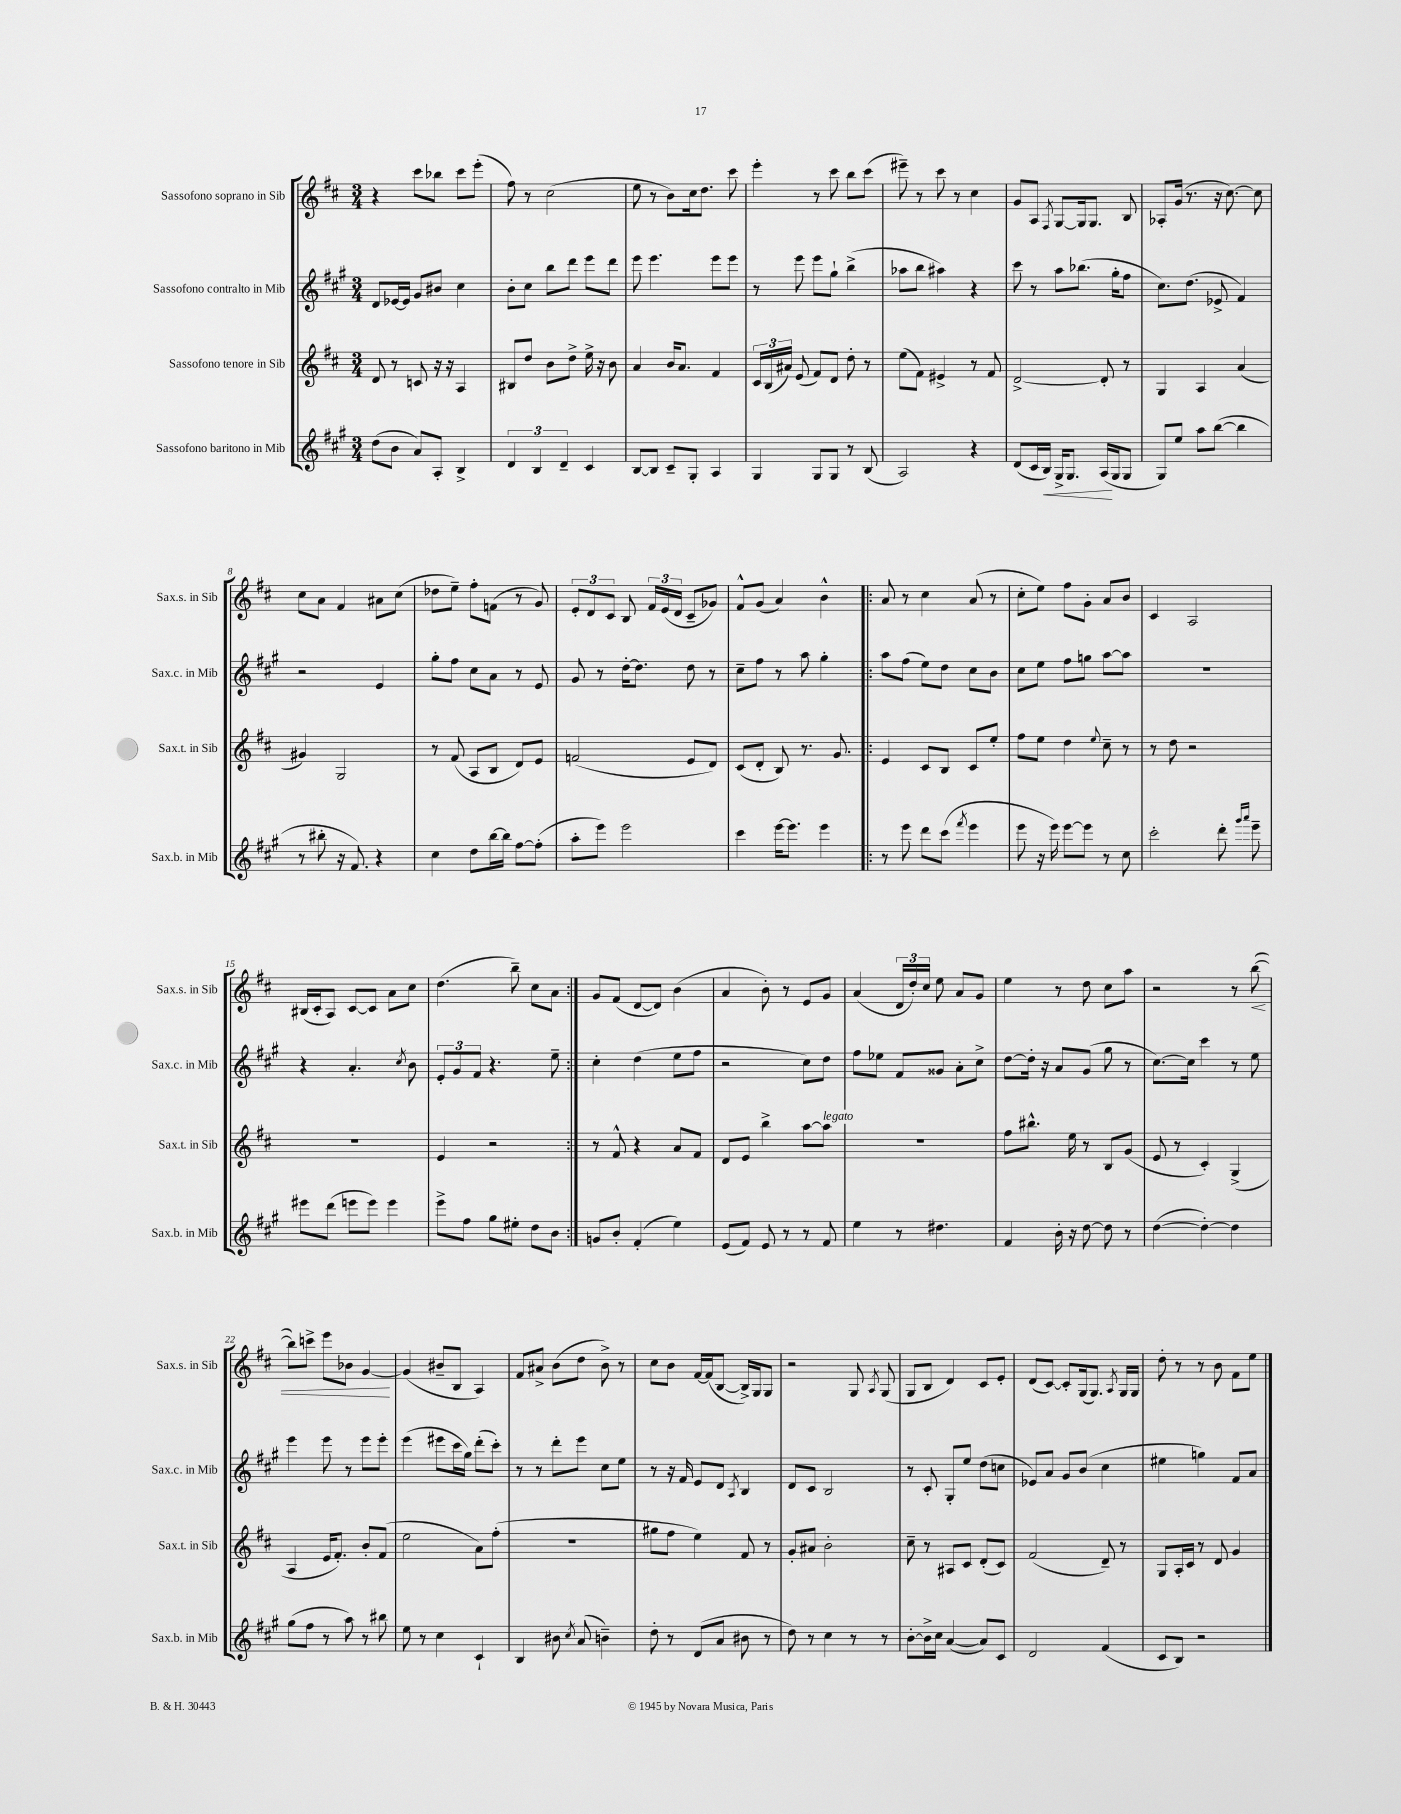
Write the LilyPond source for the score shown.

<<
\new StaffGroup <<
\new Staff = "s0" \with { instrumentName = "Sassofono soprano in Sib" shortInstrumentName = "Sax.s. in Sib" } {
    \clef treble \key d \major \numericTimeSignature \time 3/4
    \autoBeamOff r4 cis'''8[ bes''8] cis'''8[ e'''8]-.( |
    fis''8) r8 cis''2( |
    e''8 r8 b'8[) cis''16 d''8.] cis'''8 |
    e'''4-. r8 cis'''8 b''8[ cis'''8]( |
    eis'''8--) r8 cis'''8 r8 cis''4 |
    g'8[ a8] \acciaccatura { fis8 } g8[~ g16 g8.] b8 |
    aes8[-. g'16]( r8. r16 cis''8.~) cis''8 |
    cis''8[ a'8] fis'4 ais'8[ cis''8]( |
    des''8[ e''8]--) fis''8[-. f'8]( r8 g'8) |
    \tuplet 3/2 { e'8[-. d'8 cis'8] } b8 \tuplet 3/2 { fis'16[ e'16( d'16] } cis'8[-- ges'8]) |
    fis'8[-^ g'8]( a'4) b'4-^ |
    \repeat volta 2 { a'8 r8 cis''4 a'8( r8 |
    cis''8[-. e''8]) fis''8[ g'8]-. a'8[ b'8] |
    cis'4 a2 |
    bis16[( cis'16-. a8]) cis'8[~ cis'8] a'8[ cis''8] |
    d''4.( b''8--) cis''8[ a'8] | }
    g'8[ fis'8]( d'8[~ d'8]) b'4( |
    a'4 b'8-.) r8 e'8[ g'8] |
    a'4( \tuplet 3/2 { d'16[ d''16-.) cis''16] } e''8 a'8[ g'8] |
    e''4 r8 d''8 cis''8[ a''8] |
    r2 r8 b''8~\<( |
    b''8[) c'''8]-> e'''8[ bes'8] g'4~\! |
    g'4( bis'8[-- b8] a4) |
    fis'8[ ais'8]-> b'8[( d''8] b'8->) r8 |
    cis''8[ b'8] fis'16[~ fis'16( b8]~ b16[->) g16 g8] |
    r2 g8 \acciaccatura { a8 } g8( |
    g8[ b8] d'4) cis'8[ e'8]-. |
    d'8[( cis'8]~) cis'8[-. g16( g8.]) \acciaccatura { a8 } g16[ g16] |
    d''8-. r8 r8 b'8 fis'8[ e''8] \bar "|." |
}
\new Staff = "s1" \with { instrumentName = "Sassofono contralto in Mib" shortInstrumentName = "Sax.c. in Mib" } {
    \clef treble \key a \major \numericTimeSignature \time 3/4
    \autoBeamOff d'8[ ees'16~ ees'16] gis'8[ bis'8] cis''4 |
    b'8[-. cis''8] b''8[ d'''8] e'''8[ d'''8] |
    e'''8 e'''4. e'''8[ e'''8] |
    r8 e'''8 e'''8[ gis''8]-! b''4->( |
    aes''8[ b''8] ais''4) r4 |
    cis'''8 r8 a''8[ bes''8.]( gis''16[-. fis''8] |
    cis''8.[) d''8.]( ees'8-> fis'4) |
    r2 e'4 |
    gis''8[-. fis''8] cis''8[ a'8] r8 e'8 |
    gis'8 r8 d''16[~-. d''8.] d''8 r8 |
    cis''8[-- fis''8] r8 a''8 gis''4-. |
    \repeat volta 2 { a''8[ fis''8]( e''8[) d''8] cis''8[ b'8] |
    cis''8[ e''8] fis''8[ g''8] a''8[~ a''8] |
    R2. |
    r4 a'4.-. \acciaccatura { cis''8 } b'8 |
    \tuplet 3/2 { e'8[-. gis'8 fis'8] } r4. e''8-- | }
    cis''4-. d''4( e''8[ fis''8] |
    r2 cis''8[) d''8] |
    fis''8[ ees''8] fis'8[ gisis'8] a'8[-. cis''8]-> |
    d''8[~ d''16]-. r16 a'8[ gis'8]( gis''8 r8 |
    cis''8.[~) cis''16] cis'''4 r8 e''8 |
    e'''4 e'''8 r8 e'''8[ e'''8]-. |
    e'''4( eis'''8[ cis'''16 gis''16]) d'''8[-.( cis'''8]-.) |
    r8 r8 d'''8[-. e'''8] cis''8[ e''8] |
    r8 r16 fis'16 e'8[ d'8] \acciaccatura { a8 } b4 |
    d'8[ cis'8] b2 |
    r8 cis'8-. gis8[-. e''8] d''8[( c''8] |
    ees'8[) a'8] gis'8[ b'8]( cis''4 |
    eis''4 g''4) fis'8[ a'8] \bar "|." |
}
\new Staff = "s2" \with { instrumentName = "Sassofono tenore in Sib" shortInstrumentName = "Sax.t. in Sib" } {
    \clef treble \key d \major \numericTimeSignature \time 3/4
    \autoBeamOff d'8 r8 c'8 r16 r16 a4 |
    bis8[ d''8] b'8[ d''8]-> e''16-> r16 b'8 |
    a'4 b'16[ a'8.] fis'4 |
    \tuplet 3/2 { cis'16[ b16( ais'16]) } e'8( fis'8[) d'8] d''8-. r8 |
    e''8[( fis'8]) eis'4-> r8 fis'8 |
    d'2~-> d'8-. r8 |
    g4 a4 a'4( |
    gis'4) g2 |
    r8 fis'8( a8[ b8] d'8[) e'8] |
    f'2( e'8[ d'8]) |
    cis'8[( d'8]-. b8) r8. g'8. |
    \repeat volta 2 { e'4 cis'8[ b8] cis'8[ e''8]-. |
    fis''8[ e''8] d''4 \appoggiatura { e''8 } cis''8-- r8 |
    r8 d''8 r2 |
    R2. |
    e'4 r2 | }
    r8 fis'8-^ r4 a'8[ fis'8] |
    d'8[ e'8] b''4-> a''8[~ a''8]^\markup { \italic "legato" } |
    R2. |
    fis''8[ bis''8.]-^ e''16 r8 b8[ g'8]( |
    e'8 r8 cis'4-.) g4->( |
    a4 e'16[ fis'8.]-.) b'8[-. fis'8]( |
    e''2 a'8[) fis''8]-.( |
    R2. |
    gis''8[ fis''8] e''4) fis'8 r8 |
    g'8[-. ais'8] b'2-. |
    cis''8-- r8 ais8[ cis'8] d'8[-.( cis'8]) |
    fis'2( d'8--) r8 |
    g8[ a16-. cis'16] r8 d'8 g'4 \bar "|." |
}
\new Staff = "s3" \with { instrumentName = "Sassofono baritono in Mib" shortInstrumentName = "Sax.b. in Mib" } {
    \clef treble \key a \major \numericTimeSignature \time 3/4
    \autoBeamOff d''8[( b'8] a'8[) a8]-. b4-> |
    \tuplet 3/2 { d'4 b4 d'4-- } cis'4 |
    b8[~ b8] cis'8[-- gis8]-. a4 |
    gis4 gis8[ gis8] r8 b8( |
    a2) r4 |
    d'8[( cis'16 b16]\<) gis16[-> gis8.] a16[\!( gis16 gis8] |
    gis8[) e''8] a''8[ b''8]~( b''4 |
    r8 bis''8-. r16 fis'8.) r4 |
    cis''4 d''8[ b''16~ b''16] fis''8[~ fis''8]-.( |
    a''8[-. e'''8]) e'''2 |
    cis'''4 e'''16[~ e'''8.] e'''4 |
    \repeat volta 2 { r8 e'''8 d'''8[ cis'''8]( \acciaccatura { fis'''8 } e'''4 |
    e'''8 r16 e'''16) e'''8[~ e'''8] r8 cis''8 |
    cis'''2-. d'''8-. \grace { gis'''16[ a'''16] } e'''8-- |
    eis'''8[ d'''8]( e'''8[ e'''8]) e'''4 |
    e'''8[-> fis''8] gis''8[ eis''8]-. d''8[ b'8] | }
    g'8[ b'8]-. fis'4-.( e''4) |
    e'8[( fis'8]) e'8 r8 r8 fis'8 |
    e''4 r8 dis''4. |
    fis'4 b'16-. r16 d''8~ d''8 r8 |
    d''4~( d''4~-.) d''4 |
    gis''8[( fis''8] r8 a''8) r8 bis''8 |
    e''8 r8 cis''4 cis'4-! |
    b4 bis'8 \acciaccatura { cis''8 } a'8( b'4--) |
    d''8-. r8 d'8[( a'8] bis'8 r8 |
    d''8) r8 cis''4 r8 r8 |
    b'8[~-. b'16-> cis''16] a'4~( a'8[) cis'8] |
    d'2 fis'4( |
    cis'8[ b8]) r2 \bar "|." |
}
>>
>>
